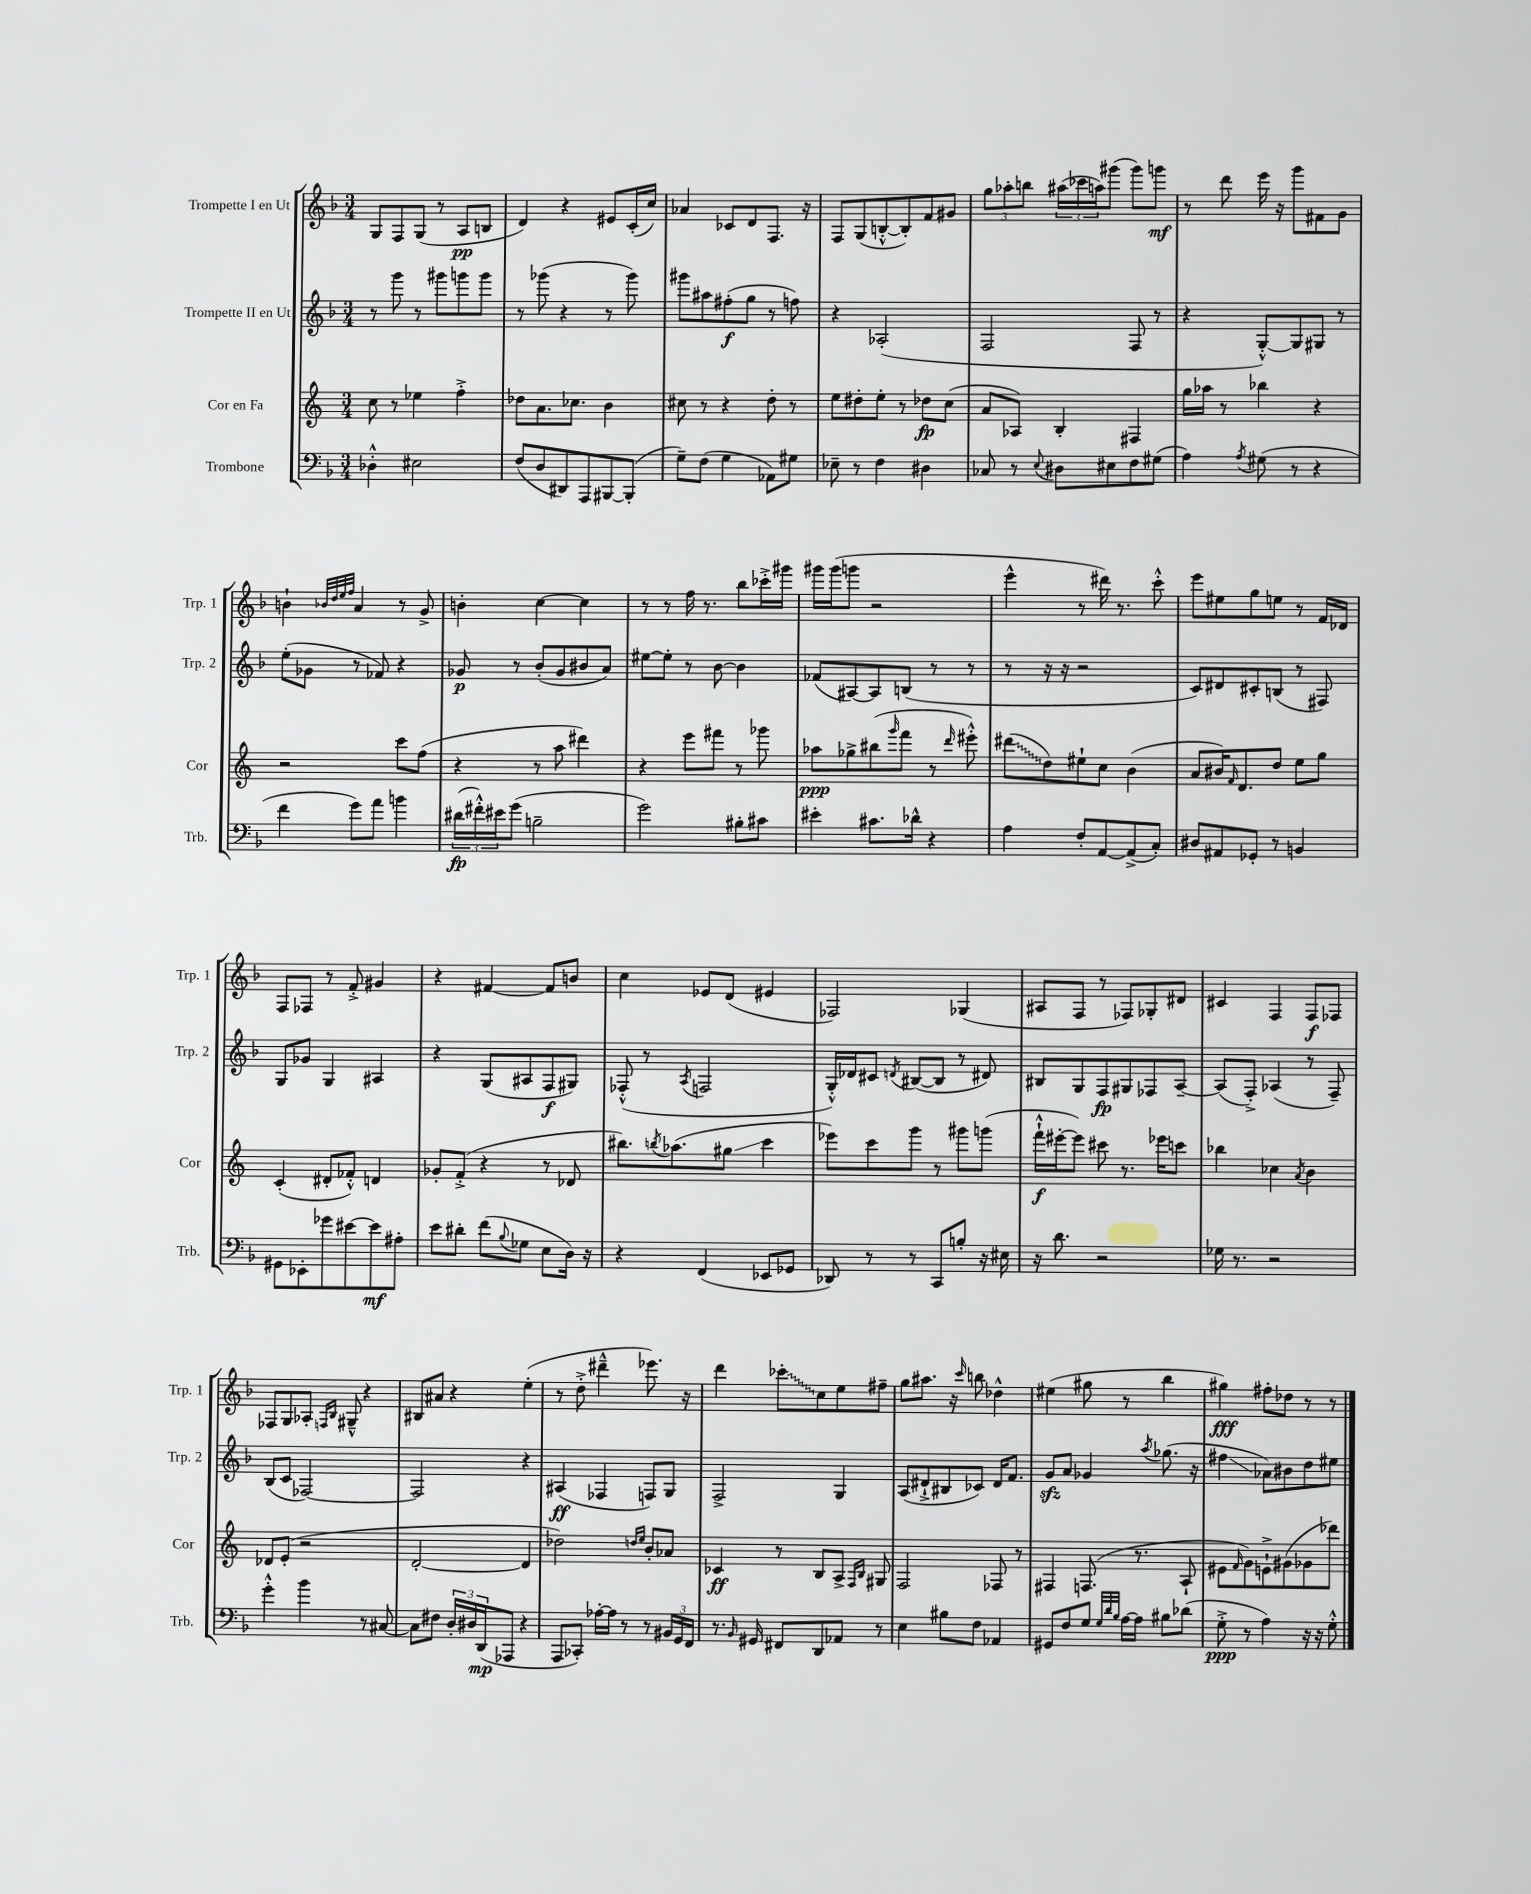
<<
\new StaffGroup <<
\new Staff = "s0" \with { instrumentName = "Trompette I en Ut" shortInstrumentName = "Trp. 1" } {
    \clef treble \key f \major \numericTimeSignature \time 3/4
    g8 f8 g8( r8 a8\pp b8 |
    d'4) r4 eis'8 c'16-.( c''16) |
    aes'4 ces'8 d'8 f8. r16 |
    f8 g8( b8~-.-^ b8-.) f'8 gis'8 |
    \tuplet 3/2 { g''8 aes''8-. b''8 } \tuplet 3/2 { ais''16( ces'''16 a''16) } gis'''8( gis'''8) g'''8\mf |
    r8 d'''8 e'''16 r16 g'''8 fis'8 g'8 |
    b'4-! \grace { bes'32 d''32 e''32 f''32 } a'4 r8 g'8-> |
    b'4-. c''4~ c''4 |
    r8 r8 f''16 r8. bes''8 ces'''16-.-> gis'''16 |
    gis'''16 gis'''16( g'''8 r2 |
    e'''4-^ r8 dis'''16) r8. c'''8-.-^ |
    e'''8 eis''8 g''8 e''8 r8 f'16 des'16 |
    f8 fes8 r8 f'8-.-> gis'4 |
    r4 fis'4~ fis'8 b'8 |
    c''4 ees'8 d'8( eis'4 |
    fes2) ges4( |
    ais8 f8 r8 fes8) ges8-. dis'8 |
    cis'4 f4 f8\f fes8 |
    fes8 g8 aes8-. \grace { f16 bes16 } gis8---^ r4 |
    bis8 ais'8 r4 e''4-.( |
    r8 d''8-.-> dis'''4---^ ees'''8.) r16 |
    d'''4 \once \override Glissando.style = #'zigzag ces'''8-.\glissando c''8 e''8 fis''8-- |
    g''8 ais''8. r16 \grace { c'''16 } b''8 des''4-^ |
    eis''4( gis''8 r8 bes''4 |
    gis''4\fff) fis''8-. des''8 r8 r8 \bar "|." |
}
\new Staff = "s1" \with { instrumentName = "Trompette II en Ut" shortInstrumentName = "Trp. 2" } {
    \clef treble \key f \major \numericTimeSignature \time 3/4
    r8 g'''8 r8 gis'''8 g'''8 g'''8 |
    r8 ges'''8( r4 r8 ges'''8) |
    gis'''8 ais''8 fis''8-.\f( g''8 r8 f''8) |
    r4 aes2-.( |
    f2 f8 r8 |
    r4 g8~-.-^) g8 gis8 r8 |
    e''8-.( ges'8 r8 fes'8) r4 |
    ges'8\p r8 bes'8-.( ges'8 bis'8 a'8) |
    eis''8~ eis''8-. r8 bes'8~ bes'4 |
    fes'8( ais8~) ais8 b8( r8 r8 |
    r8 r16 r16 r2 |
    c'8) dis'8 cis'8-. b8( r8 fis8) |
    g8 ges'8 g4 ais4 |
    r4 g8( ais8 f8\f gis8) |
    fes8-.-^( r8 \acciaccatura { a8 } f2 |
    g16-.-^) des'16 cis'8 \acciaccatura { d'8 } bis8~( bis8 r8 dis'8) |
    bis8 g8 f8\fp gis8 fes8 a8~-- |
    a8( f8-.->) aes4( r8 f8--) |
    bes8( c'8 fes2~) |
    fes2 r4 |
    ais4\ff( fes4 f8) g8 |
    f2-> g4 |
    a8( dis'8-!-> bis8 ces'8) dis'16 f'8. |
    g'8\sfz a'8 ges'4 \acciaccatura { a''8 } ges''8.( r16 |
    fis''4\glissando aes'8) bis'8 d''8 eis''8 \bar "|." |
}
\new Staff = "s2" \with { instrumentName = "Cor en Fa" shortInstrumentName = "Cor" } {
    \clef treble \key c \major \numericTimeSignature \time 3/4
    c''8 r8 ees''4 f''4-.-> |
    des''8 a'8. ces''8. b'4 |
    cis''8 r8 r4 d''8-. r8 |
    e''8 dis''8-. e''8-. r8 des''8\fp c''8( |
    a'8 aes8) b4-. fis4 |
    g''16 aes''16 r8 bes''4 r4 |
    r2 c'''8 f''8( |
    r4 r8 a''8 dis'''4) |
    r4 e'''8 fis'''8 r8 ges'''8 |
    aes''8\ppp ges''8-> bis''8( \grace { g'''16 } f'''8 r8 \grace { d'''16 } eis'''8-.-^) |
    \once \override Glissando.style = #'zigzag dis'''8\glissando( d''8) eis''8-! c''8 b'4( |
    a'8 bis'16) \grace { f'16 } d'8. d''8 e''8 g''8 |
    c'4-.( dis'8-. fes'8-.-^) d'4 |
    ges'8-. f'8-.->( r4 r8 des'8 |
    bis''8.) \acciaccatura { b''8 } aes''8.( gis''8\glissando c'''4 |
    ees'''8) c'''8 g'''8 r8 gis'''8 g'''8( |
    f'''16-!-^\f eis'''16~-. eis'''8) cis'''8 r8. ees'''16 c'''8 |
    bes''4 ces''4 \acciaccatura { a'8 } b'4 |
    des'8 e'8-.( r2 |
    d'2~-. d'4 |
    des''2) \grace { d''16 e''16 } b'8-. aes'8 |
    ces'4\ff r8 b8 a8-> \grace { f16 b16 } gis8 |
    f2 fes8 r8 |
    fis4 f8.( r8. a8-! |
    eis'8 \grace { f'16 } g'8) e'8-!-> gis'8( ges'8 des'''8) \bar "|." |
}
\new Staff = "s3" \with { instrumentName = "Trombone" shortInstrumentName = "Trb." } {
    \clef bass \key f \major \numericTimeSignature \time 3/4
    des4-.-^ eis2 |
    f8( d8 dis,8) a,,8 bis,,8~ bis,,8-.( |
    g8--) f8( g4 aes,8) gis8 |
    ees8-- r8 f4 dis4 |
    ces8 r8 \appoggiatura { e8 } dis8 eis8 f8 gis8( |
    a4) \acciaccatura { a8 } gis8( r8 r4 |
    f'4 g'8) a'8 b'4 |
    \tuplet 3/2 { dis'16\fp( fis'16-.-^) eis'16 } g'8( b2-- |
    g'2) bis8-. cis'8 |
    eis'4-. cis'8. des'16-^ r4 |
    a4 f8-. a,8~ a,8->( c8-.) |
    dis8 ais,8 ges,8-. r8 b,4 |
    gis,8 ees,8-. ges'8 eis'8~ eis'8\mf ais8-. |
    e'8 dis'8-. f'8( \appoggiatura { bes8 } ges8 e8 d16) r16 |
    r4 f,4( ees,8 ges,8 |
    des,8) r8 r8 c,8 b8-. r16 eis16 |
    r16 d'8. r2 |
    ges16 r8. r2 |
    g'4-.-^ bes'4 r8 cis8~ |
    cis8 fis8 \tuplet 3/2 { d16-. dis16 d,16\mp( } aes,,8 r4 |
    a,,8 ces,8-.) aes16~-. aes16 r8 r8 \tuplet 3/2 { bis,16 g,16 f,16 } |
    r8. \grace { bes,16 } gis,16 fis,8 d,8 aes,8 r8 |
    e4 bis8 f8 aes,4 |
    gis,8 f8 g8 \grace { g32 d'32 bes32 } a16~ a16 bis8 des'8( |
    g8-.->\ppp r8 a4) r16 r16 g8-.-^ \bar "|." |
}
>>
>>
\layout { \context { \Score \remove "Bar_number_engraver" } }
